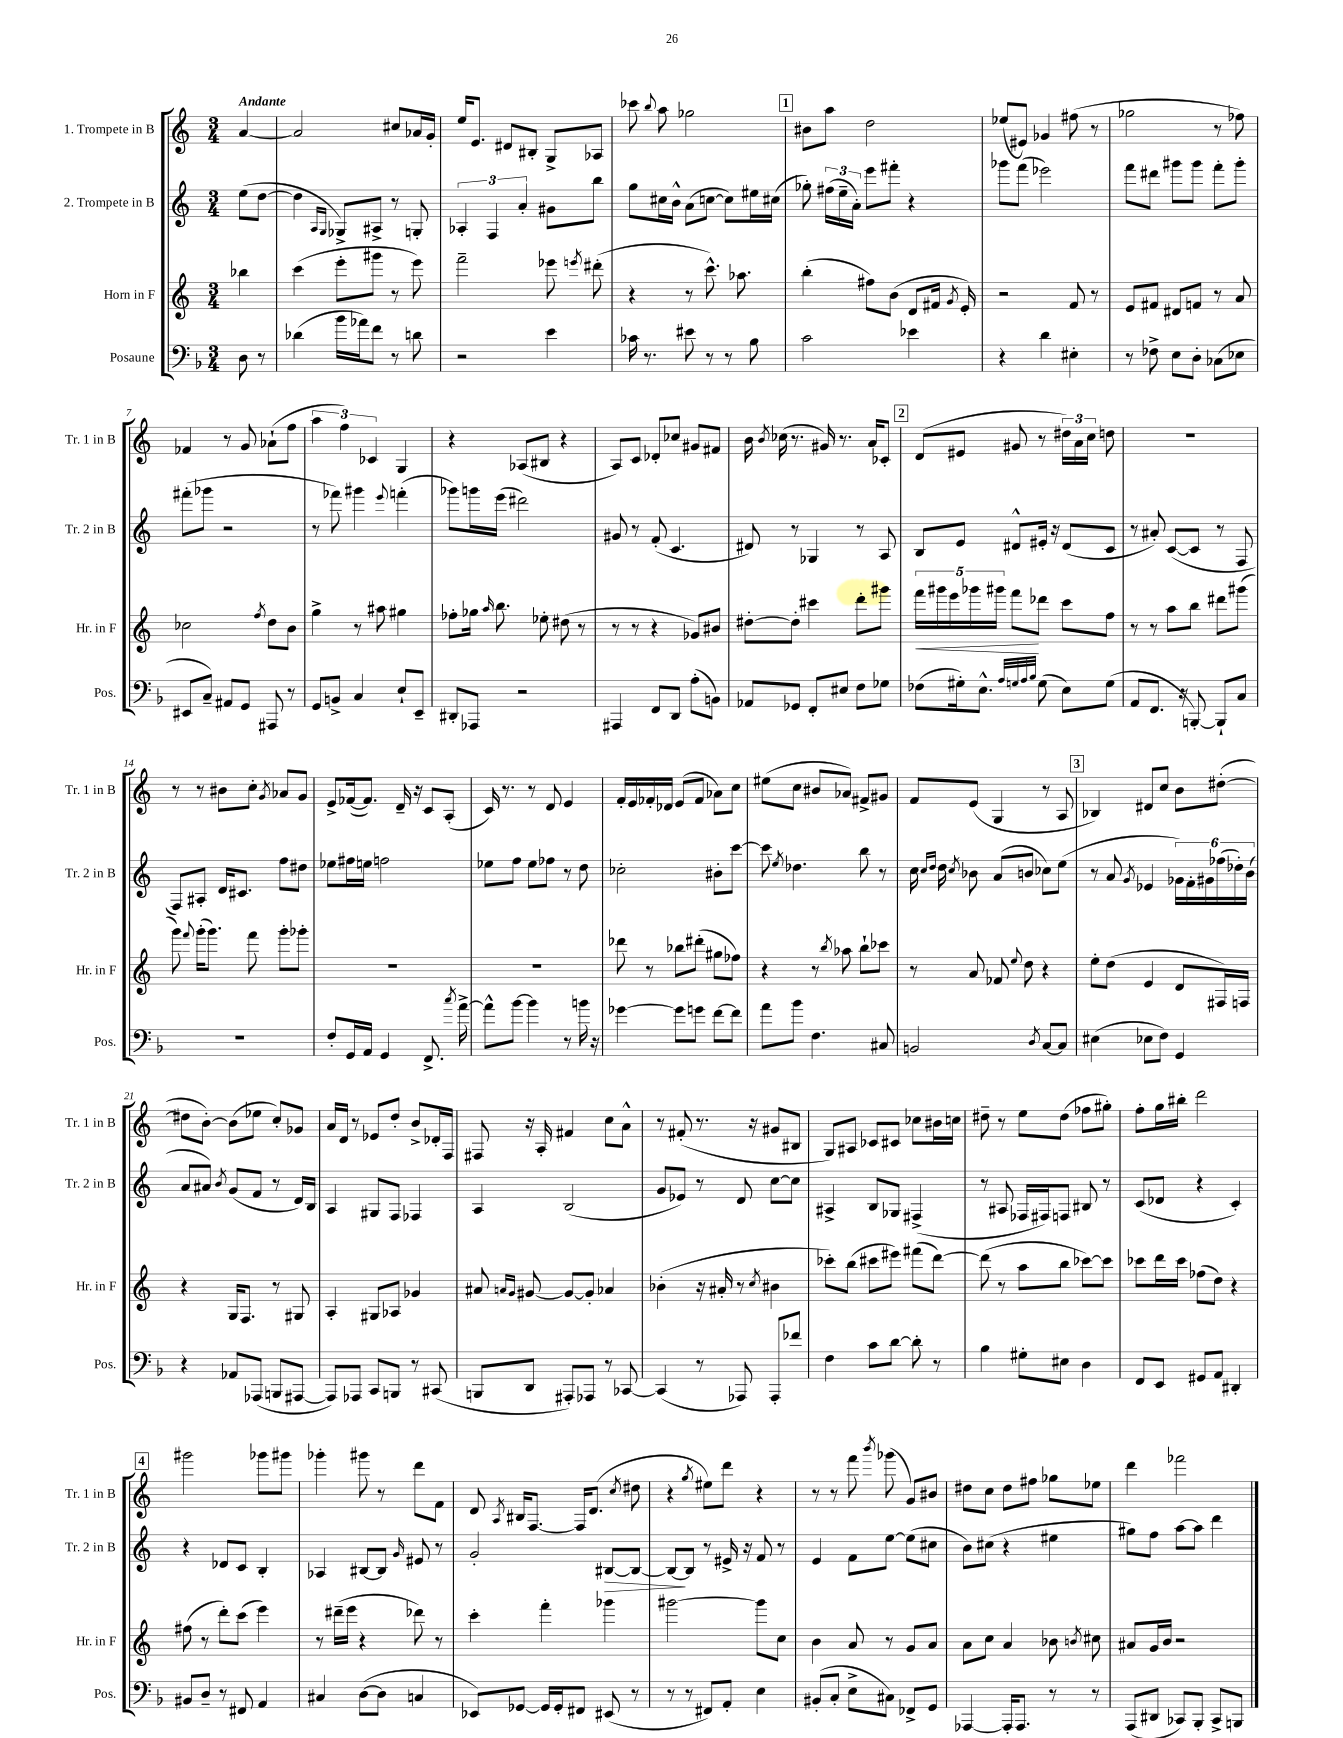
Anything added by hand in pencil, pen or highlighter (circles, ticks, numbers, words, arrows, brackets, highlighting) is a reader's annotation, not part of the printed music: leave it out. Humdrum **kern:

**kern	**kern	**kern	**kern
*staff4	*staff3	*staff2	*staff1
*clefF4	*clefG2	*clefG2	*clefG2
*k[b-]	*k[]	*k[]	*k[]
*M3/4	*M3/4	*M3/4	*M3/4
8D	4bb-	(8ee	[4a
8r	.	[8dd	.
=	=	=	=
(4d-	(4ccc	4dd]	2a]
.	.	16qqA	.
.	.	16qqG	.
16b-	8eee'	8G-^)	.
16a-)	.	.	.
8f	8ggg#	8A#^	.
8r	8r	8r	8cc#
8d	8eee)	8G'	16a-
.	.	.	16g'
=	=	=	=
2r	2fff~	6A-'	16ee
.	.	.	8.e
.	.	6F	.
.	.	.	8d#
.	.	6a'	.
.	.	.	8B#'
4e	8eee-	8g#	8G^
.	8qeee	.	.
.	(8ddd#'	8bb	8A-
=	=	=	=
16c-	4r	8gg	8ccc-
8.r	.	.	.
.	.	.	8qqbb
.	.	16cc#	8aa
.	.	16b^^	.
8e#	8r	(8a	2gg-
8r	8.ccc^^)	[8cc	.
8r	.	8cc])	.
.	8.aa-	.	.
8B-	.	16ee#	.
.	.	(16cc#	.
=	=	=	=
2c	(4bb'	8gg-')	8b#
.	.	(24ff#	8aa
.	.	24ee~	.
.	.	24a')	.
.	8ff#)	8eee	2dd
.	(8b	8fff#'	.
4e-	8d	4r	.
.	16f#	.	.
.	8qg	.	.
.	16e')	.	.
=	=	=	=
4r	2r	8ggg-	(8ee-
.	.	(8fff	8e#)
4d	.	2eee-)	4g-
4E#'	8f	.	(8ff#
.	8r	.	8r
=	=	=	=
8r	8e	8fff	2gg-
8F-^	8f#	8ddd#	.
8E	8d#	8ggg#	.
8D'	8f	8ggg#	.
(8C-	8r	8fff'	8r
8E-	8a	8ggg#'	8ff-)
=	=	=	=
8EE#	2cc-	(8fff#'	4f-
8C~)	.	8ggg-	.
8AA#	.	2r	8r
8GG	.	.	8g
.	8qff	.	.
8AAA#	8dd	.	(8a-`
8r	8b	.	8ff
=	=	=	=
8GG	4gg^	8r	6aa
8BB^	.	8fff-)	.
.	.	.	6ff)
4C	8r	4ggg#	.
.	.	.	6c-
.	8aa#	.	.
.	.	8qqeee	.
8E`	4gg#	(4fff'	4G
8EE~	.	.	.
=	=	=	=
8DD#'	8ff-'	8ggg-)	4r
8AAA-	16gg-	16ggg	.
.	16qqaa	.	.
.	8.bb	(16eee	.
2r	.	2ddd#)	(8A-
.	8ee-'	.	8B#
.	(8dd#	.	4r
.	8r	.	.
=	=	=	=
4AAA#	8r	8g#	8A)
.	8r	8r	8c
8FF	4r	(8f'	8d-'
8DD	.	4.c	8cc-
(8A'	8g-)	.	8g#
8BB)	8b#	.	8f#
=	=	=	=
8AA-	[8dd#'	8d#)	16b
.	.	.	8qb
.	.	.	(16cc-
8GG-	8dd#']	8r	8.r
8FF'	4ccc#	4G-	.
.	.	.	16g#)
8E#	.	.	8.r
8F	8ddd'	8r	.
.	.	.	16a
8G-	8ggg#	8A	8c-'
=	=	=	=
(8F-	20fff	8B	(8d
.	20ggg#	.	.
.	20eee	.	.
16G#')	.	8e	8e#
.	20ggg-	.	.
8.E^^	.	.	.
.	20ggg#	.	.
.	8fff	8d#^^	8g#
32qqA	.	.	.
32qqG	.	.	.
32qqA	.	.	.
32qqB-	.	.	.
(8G	8ddd-	16e#'	8r
.	.	16r	.
8E)	8ccc	(8d#	24dd#)
.	.	.	24a
.	.	.	24cc
(8G	8ff	8c	8dd
=	=	=	=
8AA	8r	8r	2.r
8.FF	8r	8a#')	.
.	8aa	([8c	.
16r	.	.	.
[8BBB')	8bb	8c]	.
8BBB`]	8ddd#	8r	.
8C	(8ggg#	8F	.
=	=	=	=
2.r	8ggg)	8F)	8r
.	8qqfff	.	.
.	(16ggg'	8A#'	8r
.	8.ggg)	.	.
.	.	16d	8b#
.	.	8.c#	.
.	8fff	.	8cc'
.	.	.	8qg
.	8ggg'	8ff	8a-
.	8ggg-'	8dd#	8g
=	=	=	=
8F'	2.r	8ee-	8e^
16GG	.	16ff#	([16f-
16AA	.	16ee	8.f-])
4GG	.	2ff	.
.	.	.	16d~
.	.	.	16r
8.FF^	.	.	8c
.	.	.	(8A'
8qcc	.	.	.
[16a^	.	.	.
=	=	=	=
8a^^]	2.r	8ee-	16c)
.	.	.	8.r
[8b-	.	8ff	.
4b-]	.	8ee-	8r
.	.	8ff-	8d
8r	.	8r	4e
16b	.	8dd	.
16r	.	.	.
=	=	=	=
[4g-	8ddd-	2cc-'	16f'
.	.	.	16e
.	8r	.	16f-'
.	.	.	16d-
8g-]	8bb-	.	(8e
8g	(8ddd#'	.	8f-
[8f	8gg#	8b#'	8a-)
8f]	8ff-)	[8ccc	8cc
=	=	=	=
8a	4r	8ccc]	(8ee#
.	.	8qee	.
8b-	.	4.dd-	8cc
4.F	8r	.	8b#
.	8qbb	.	.
.	8aa-	.	8a-)
.	8bb`	8bb	8f#^
8C#	8ccc-	8r	8g#
=	=	=	=
2BB	8r	16cc	8f
.	.	16qqcc	.
.	.	16qqdd	.
.	.	16dd	.
.	.	8qcc	.
.	8a	8b-	(8e
.	8f-	(8a	4G
.	8qqee	.	.
.	8dd	8b	.
8qD	.	.	.
[8C	4r	8cc-)	8r
8C]	.	(8ee	8A
=	=	=	=
(4E#	8ee'	8r	4B-)
.	(8dd	8a	.
.	.	8qg	.
8E-	4e	4e-	8d#
8F)	.	.	8cc
4GG	8d	24g-)	8b
.	.	24f'	.
.	.	24g#	.
.	16F#)	(24ff-	([8dd#'
.	.	24dd-')	.
.	16F	.	.
.	.	(24b	.
=	=	=	=
4r	4r	8a	8dd#]
.	.	8a#)	[8b')
.	.	8qb	.
8AA-	16G	(8g	(8b]
.	8.F	.	.
(8AAA-	.	8f	8ee-
8BBB	8r	8r	8cc')
[8AAA#	8G#	16d)	8g-
.	.	16B	.
=	=	=	=
8AAA#])	4A'	4A	16a
.	.	.	16d
8AAA-	.	.	8r
8CC	8G#	8G#	8e-
8BBB	8A-	8F	8dd'
8r	4g-	4F-	8b^
(8CC#	.	.	16d-'
.	.	.	16F
=	=	=	=
8BBB	8a#	4A	8F#
.	16qqa	.	.
.	16qqg	.	.
8DD	[8g#	.	16r
.	.	.	16A'
8AAA#')	8g#_	(2B	4f#
8AAA-	8g#']	.	.
8r	4a-	.	8cc
[8CC-	.	.	8a^^
=	=	=	=
(4CC-]	(4b-'	8g	8r
.	.	8e-)	(8f#'
8r	16r	8r	8.r
.	16a#'	.	.
8AAA-)	8r	8d	.
.	.	.	16r
.	8qcc	.	.
8AAA-'	4b#	[8cc	8g#
8f-	.	8cc]	8B#
=	=	=	=
4F	8ccc-')	4A#^	8G)
.	(8bb	.	8A#
8c	8ccc#	8B	8c-
[8d	8eee#)	8G-	8c#
8d']	(8fff#	(4F#^	8cc-
8r	[8ddd)	.	16b#
.	.	.	16cc
=	=	=	=
4B-	(8ddd]	8r	8dd#~
.	8r	8A#	8r
8G#'	8aa	16F-	8ee
.	.	16F#)	.
8E#	8bb	8F	(8dd#
4D	[8ccc-)	8B#	8ff-
.	8ccc-]	8r	8gg#')
=	=	=	=
8FF	8ccc-	(8c	8ff'
8EE	16ddd	8d-	16gg
.	16ccc-	.	16bb#'
8GG#	(8ff-	4r	2ddd
8AA	8dd)	.	.
4DD#'	4r	4c')	.
=	=	=	=
8BB#	(8ff#	4r	2ggg#
8D~	8r	.	.
8r	8ddd')	8d-	.
8FF#	(8ccc	8c	.
4AA	4eee)	4B'	8ggg-
.	.	.	8ggg#
=	=	=	=
4C#	8r	4A-	4ggg-'
.	(16ddd#~	.	.
.	16eee	.	.
([8D	4r	[8B#	8ggg#
8D]	.	8B#]	8r
.	.	16qqg	.
4C	8ddd-)	8e#	8ddd
.	8r	8r	8f
=	=	=	=
8EE-)	4ccc'	2g'	8d
.	.	.	8qA
[8GG-	.	.	16B#
.	.	.	[8.F
16GG-]	4fff'	.	.
16GG-'	.	.	.
8FF#	.	.	16F]
.	.	.	(8.d
(8EE#	4ggg-	[8B#	.
.	.	.	8qcc
8r	.	8B#_	8dd#
=	=	=	=
8r	[2ggg#	8B#_	4r
8r	.	8B#]	.
.	.	.	8qgg
8FF#)	.	8r	8ee#)
8AA'	.	16e#^	8ddd
.	.	16r	.
4E	8ggg#]	8f	4r
.	8cc	8r	.
=	=	=	=
(8BB#'	4b	4e	8r
8C'	.	.	8r
8E^	8a	8f	8fff
.	.	.	8qbbb
8C#)	8r	[8ee	(8ggg-
8FF-^	8g	(8ee]	8g)
8GG	8a	8cc#	8b#
=	=	=	=
[4AAA-	8a	8b)	8dd#
.	8cc	(8cc#	8cc
16AAA-']	4a	4r	8dd#
8.AAA-	.	.	.
.	.	.	8ff#
8r	8b-	4ee#	8gg-
.	8qb	.	.
8r	8cc#	.	8ee-
=	=	=	=
(8AAA	8a#	8gg#)	4ddd
8DD#	16g	8ff	.
.	16b	.	.
8CC-)	2r	[8aa	2fff-
8BBB-'	.	8aa]	.
8CC-^	.	4ddd	.
8BBB	.	.	.
==	==	==	==
*-	*-	*-	*-
